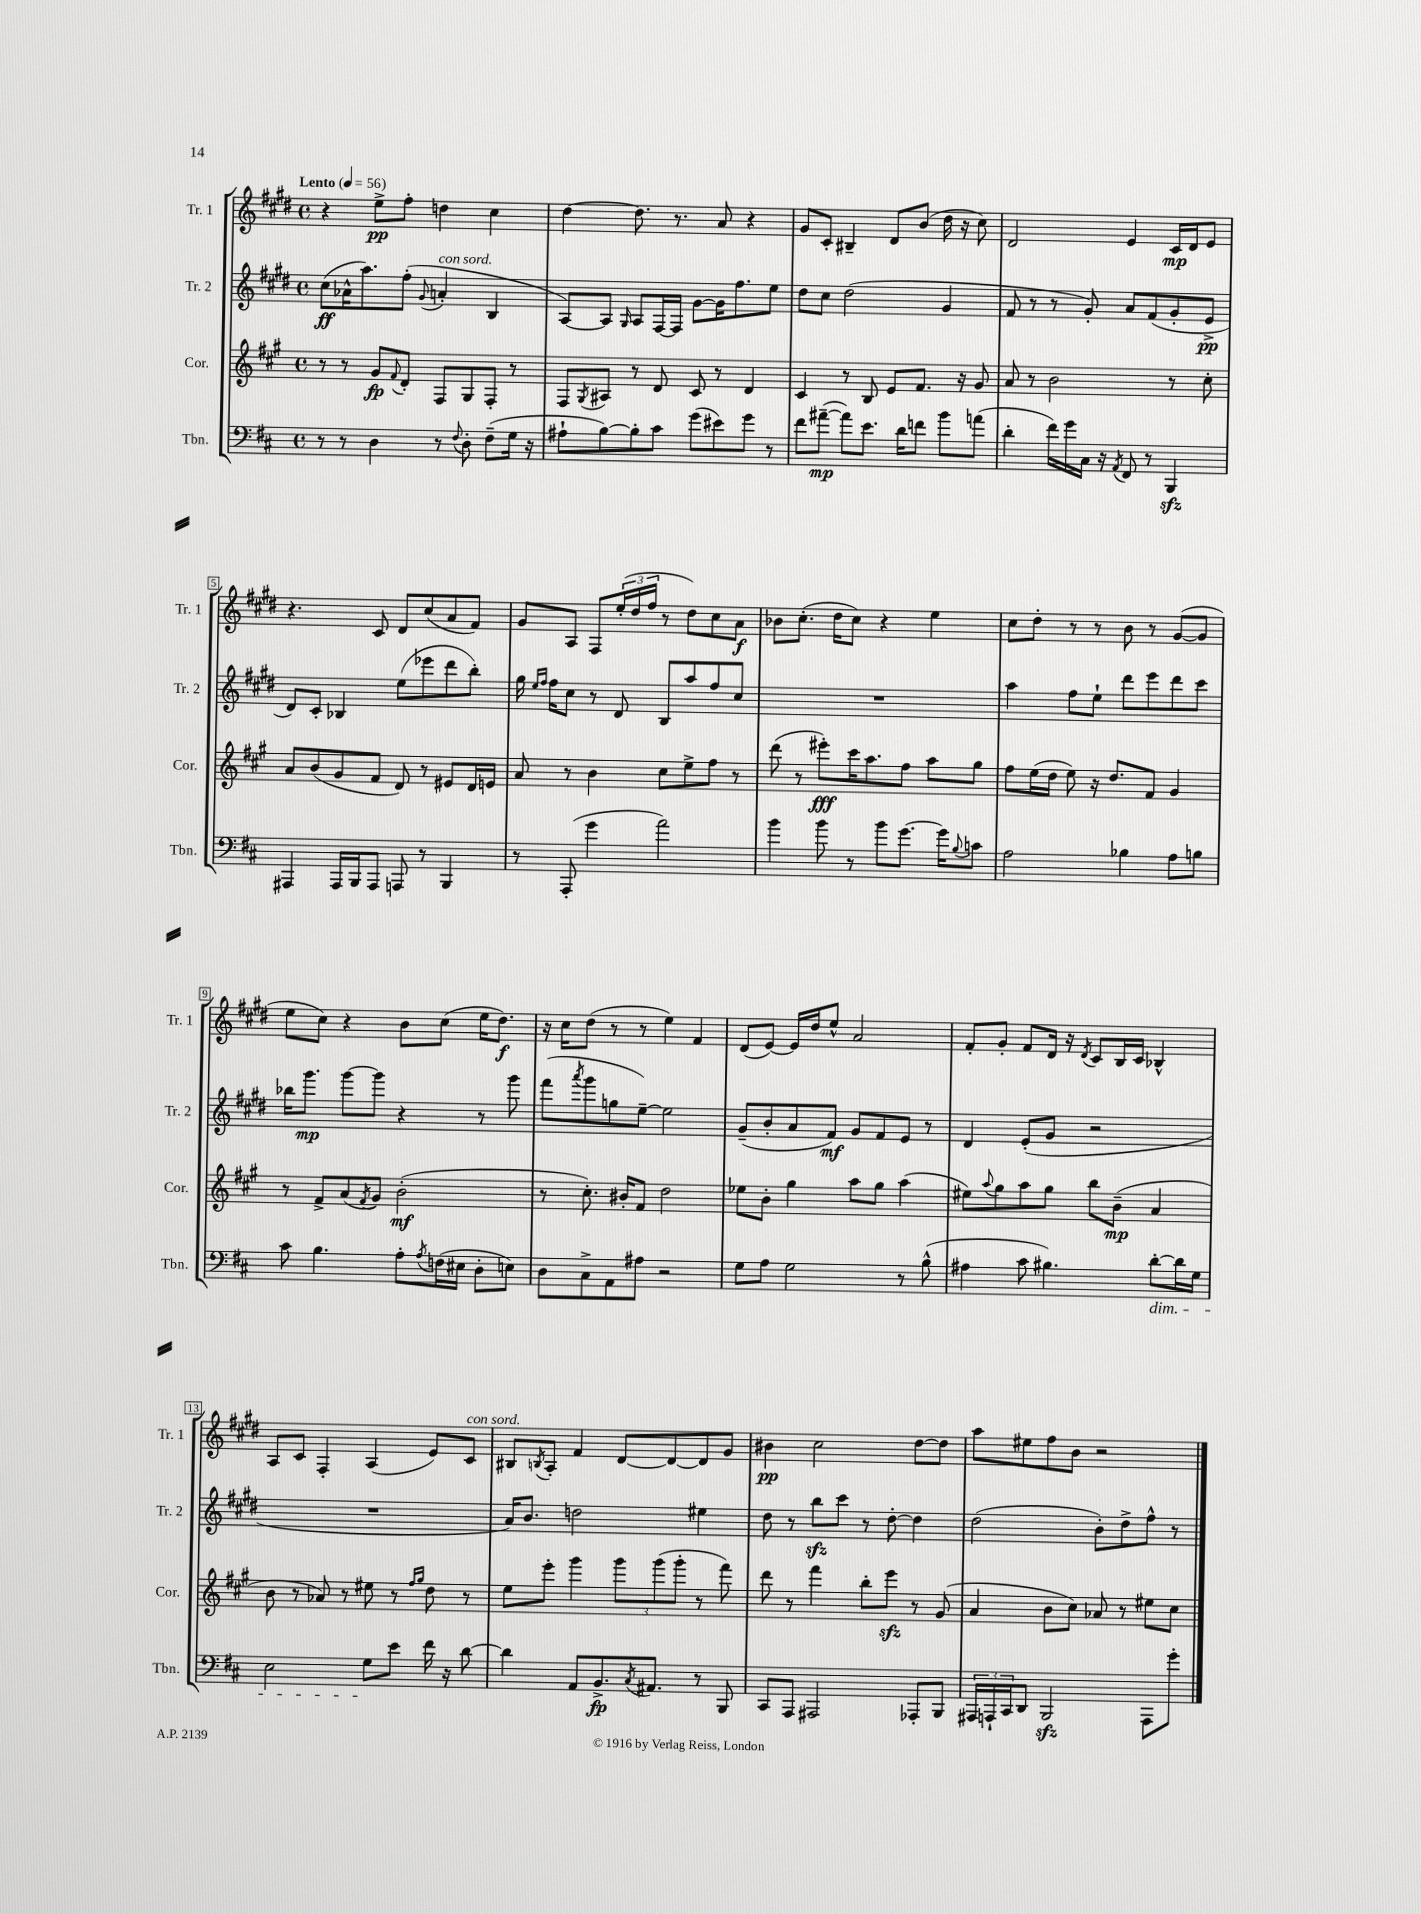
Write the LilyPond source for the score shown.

<<
\new StaffGroup <<
\new Staff = "s0" \with { instrumentName = "Tr. 1" shortInstrumentName = "Tr. 1" } {
    \clef treble \key e \major \defaultTimeSignature \time 4/4 \tempo "Lento" 4 = 56
    r4 e''8->\pp fis''8-. d''4 cis''4 |
    dis''4~ dis''8. r8. a'8 r4 |
    gis'8 cis'8-. bis4-- dis'8 b'8( dis''16 r16 cis''8) |
    dis'2 e'4 cis'16\mp dis'16 e'8 |
    r4. cis'8 dis'8 cis''8( a'8 fis'8) |
    gis'8 a8 fis8 \tuplet 3/2 { e''16-.( dis''16 fis''16 } r8 dis''8) cis''8 a'8\f |
    bes'8 cis''8.-.( dis''16 cis''8) r4 e''4 |
    cis''8 dis''8-. r8 r8 b'8 r8 gis'8~( gis'8 |
    e''8 cis''8) r4 b'8 cis''8( e''16 dis''8.\f) |
    r16 cis''16 dis''8( r8 r8 e''4) fis'4 |
    dis'8( e'8~) e'16 dis''16 e''8-^ a'2 |
    fis'8-. gis'8-. fis'8 dis'16 r16 \acciaccatura { dis'8 } cis'8 b16 cis'16 bes4-^ |
    a8 cis'8 fis4-. a4( e'8) cis'8^\markup { \italic "con sord." } |
    bis8 \acciaccatura { b8 } a8-. fis'4 dis'8~ dis'8~ dis'8 gis'8 |
    bis'4\pp cis''2 dis''8~ dis''8 |
    a''8 eis''8 fis''8 b'8 r2 \bar "|." |
}
\new Staff = "s1" \with { instrumentName = "Tr. 2" shortInstrumentName = "Tr. 2" } {
    \clef treble \key e \major \defaultTimeSignature \time 4/4
    cis''8\ff( aes'16-^ a''8.) fis''8-.( \appoggiatura { gis'8 } a'4-.^\markup { \italic "con sord." } b4 |
    a8~) a8 \grace { gis16 } a8 fis16~ fis16 gis'8~ gis'16 fis''8. e''8 |
    dis''8 cis''8 dis''2( gis'4 |
    fis'8 r8 r8 gis'8-.) a'8 fis'8( gis'8-. e'8->\pp |
    dis'8) cis'8-. bes4 e''8( ees'''8 dis'''8 b''8-.) |
    gis''16 \grace { e''16 fis''16 } fis''16 cis''8 r8 dis'8 b8 a''8 fis''8 cis''8 |
    R1 |
    a''4 fis''8 e''8-! dis'''8 e'''8 dis'''8 cis'''8 |
    bes''16 gis'''8.\mp gis'''8~ gis'''8 r4 r8 gis'''8 |
    fis'''8( \acciaccatura { a'''8 } gis'''8 g''8 e''8~--) e''2 |
    gis'8--( b'8-. a'8 fis'8\mf) gis'8 fis'8 e'8 r8 |
    dis'4 e'8-.( gis'8 r2 |
    R1 |
    a'16) b'8. d''2 eis''4 |
    dis''8 r8 b''8\sfz cis'''8 r8 dis''8~-. dis''4 |
    dis''2( b'8-.) dis''8-> fis''8-^ r8 \bar "|." |
}
\new Staff = "s2" \with { instrumentName = "Cor." shortInstrumentName = "Cor." } {
    \clef treble \key a \major \defaultTimeSignature \time 4/4
    r8 r8 gis'8\fp \appoggiatura { fis'8 } d'8-. fis8 gis8 fis8-. r8 |
    fis8 \acciaccatura { gis8 } ais8 r8 d'8 cis'8 r8 d'4 |
    cis'4 r8 b8 e'8 fis'8. r16 gis'8 |
    a'8 r8 b'2 r8 cis''8-. |
    a'8 b'8( gis'8 fis'8 d'8) r8 eis'8 d'16 e'16 |
    a'8 r8 b'4 cis''8 e''8-> fis''8 r8 |
    d'''8( r8 eis'''8-.\fff) cis'''16 a''8. fis''8 a''8 gis''8 |
    fis''8 e''16( d''16 e''8) r16 d''8. fis'8 gis'4 |
    r8 fis'8-> a'8( \acciaccatura { fis'8 } gis'8) b'2-.\mf( |
    r8 cis''8.-.) bis'16-. fis'8 d''2 |
    ees''8 b'8-. gis''4 a''8 gis''8 a''4( |
    eis''8) \appoggiatura { a''8 } gis''8 a''8 gis''8 b''8 b'8--\mp( a'4 |
    b'8 r8 aes'8) r8 eis''8 r8 \grace { fis''16 gis''16 } d''8 r8 |
    e''8 e'''8-. gis'''4 \tuplet 3/2 { gis'''8 gis'''8( gis'''8-. } r8 fis'''8) |
    d'''8 r8 fis'''4 b''8-. e'''8\sfz r8 gis'8( |
    a'4 b'8 cis''8) aes'8 r8 eis''8 cis''8 \bar "|." |
}
\new Staff = "s3" \with { instrumentName = "Tbn." shortInstrumentName = "Tbn." } {
    \clef bass \key d \major \defaultTimeSignature \time 4/4
    r8 r8 d4 r8 \appoggiatura { fis8 } d8-. fis8--( g16 r16 |
    ais8-! b8~) b8-. cis'8 g'8( eis'8) g'8 r8 |
    fis'8 ais'8~--\mp( ais'8) e'8. d'16 f'8 b'8 a'8( |
    d'4-. fis'16) g'16 cis16 r16 \acciaccatura { a,8 } fis,8 r8 b,,4\sfz |
    ais,,4 ais,,16 b,,16 ais,,8 a,,8 r8 b,,4 |
    r8 a,,8-.( g'4 a'2) |
    b'4 b'8 r8 b'8 g'8.~ g'16 \appoggiatura { b8 } c'8 |
    a2 bes4 a8 b8 |
    cis'8 b4. a8-. \acciaccatura { a8 } f16( eis16 d8-. e8) |
    d8 cis8-> a,8 ais8 r2 |
    g8 a8 g2 r8 b8-^( |
    ais4 cis'8 bis4.) d'8~-.\dim d'16 g16 |
    e2 g8\! e'8 fis'16 r16 d'8~ |
    d'4 a,8 b,8.->\fp \acciaccatura { cis8 } ais,8. r8 b,,8 |
    cis,8 a,,8 ais,,2 aes,,8-. b,,8 |
    \tuplet 3/2 { ais,,16 a,,16-! cis,16 } d,8 b,,2\sfz a,,8 g'8-. \bar "|." |
}
>>
>>
\layout { \context { \Score \override BarNumber.stencil = #(make-stencil-boxer 0.1 0.3 ly:text-interface::print) } }
